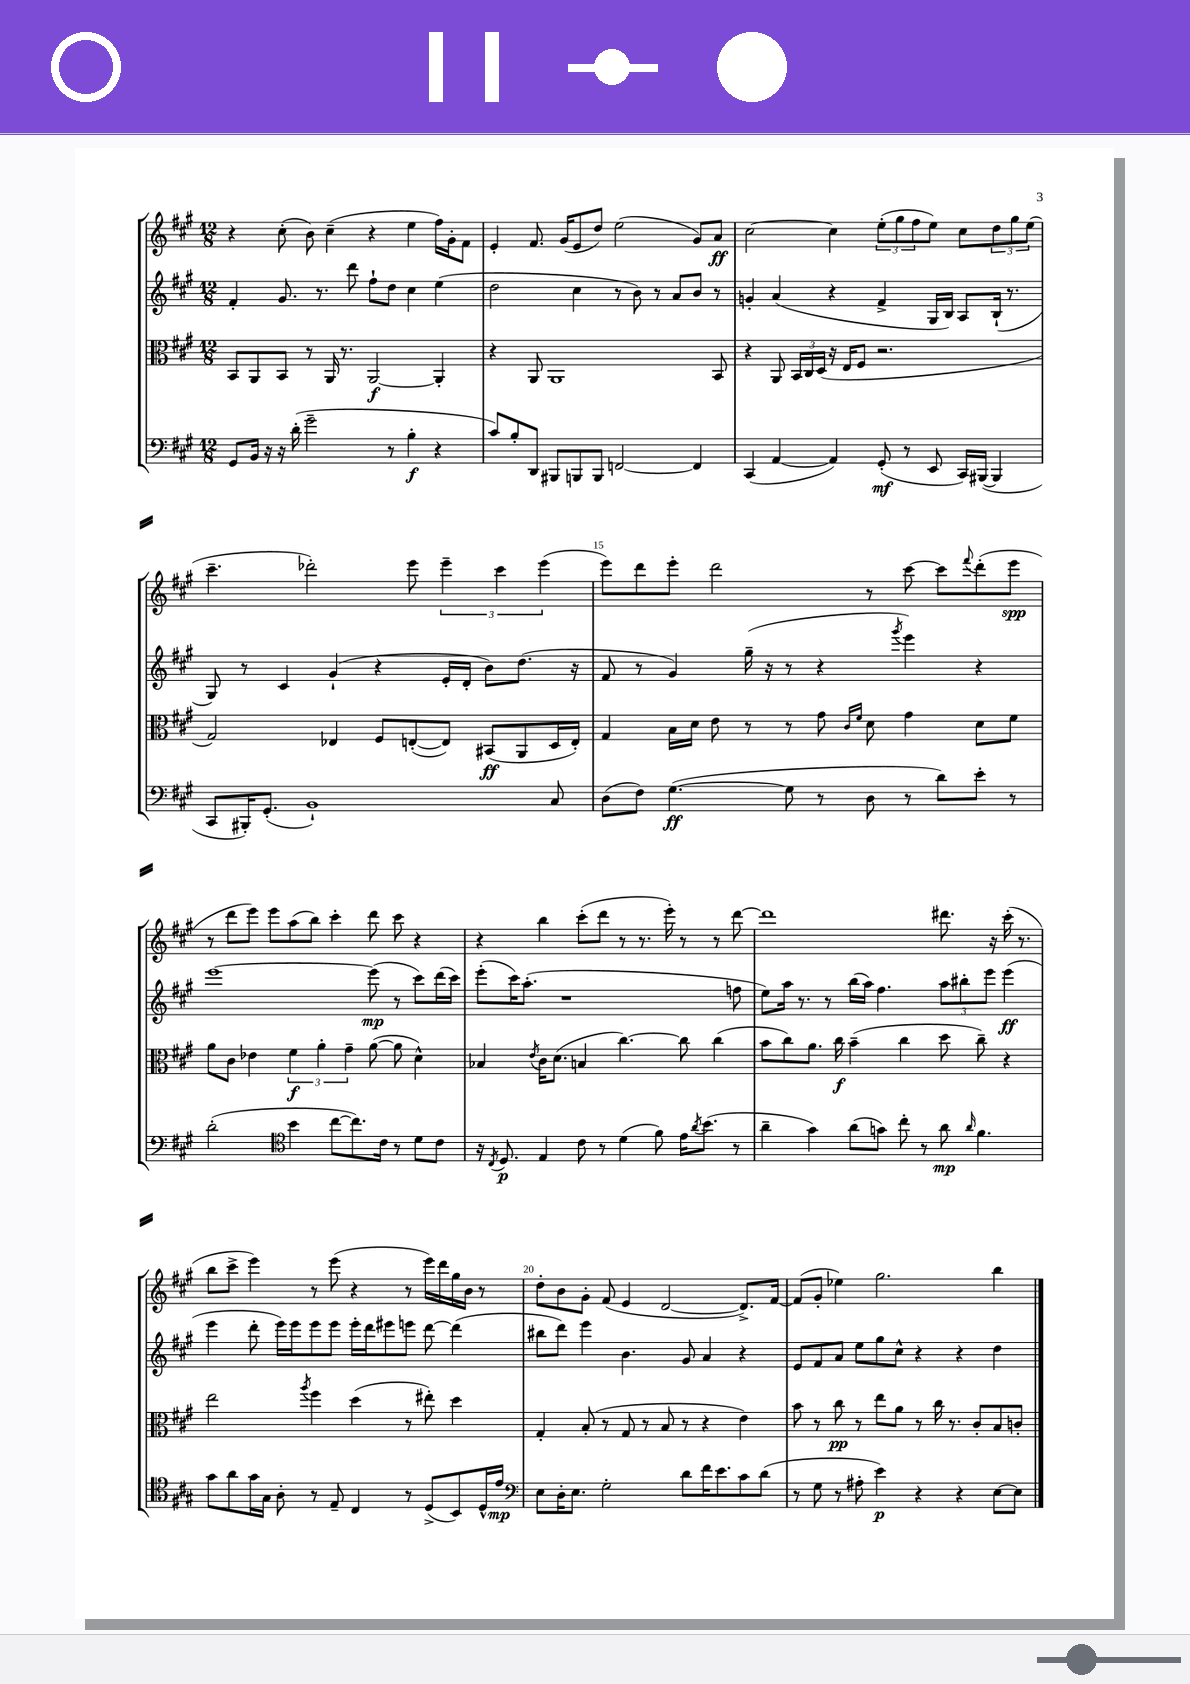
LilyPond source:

<<
\new StaffGroup <<
\new Staff = "s0" {
    \clef treble \key a \major \numericTimeSignature \time 12/8
    r4 cis''8-.( b'8) cis''4--( r4 e''4 fis''16) gis'16-. fis'8 |
    e'4-. fis'8. gis'16( e'8 d''8) e''2( gis'8) a'8\ff |
    cis''2~ cis''4 \tuplet 3/2 { e''8-.( gis''8 fis''8 } e''8) cis''8 \tuplet 3/2 { d''8 gis''8 e''8( } |
    cis'''4.-- des'''2-.) e'''8 \tuplet 3/2 { e'''4-- cis'''4 e'''4( } |
    e'''8) d'''8 e'''8-. d'''2 r8 cis'''8~ cis'''8 \appoggiatura { fis'''8 } d'''8-.( e'''8\spp |
    r8 d'''8 e'''8) e'''8 a''8( b''8) cis'''4-. d'''8 cis'''8 r4 |
    r4 b''4 cis'''8-.( d'''8 r8 r8. e'''16-.) r8 r8 d'''8~ |
    d'''1 dis'''8. r16 cis'''16-.( r8. |
    b''8 cis'''8-> e'''4) r8 e'''8( r4 r8 e'''16) d'''16 gis''16 b'16 r8 |
    d''8-. b'8 gis'8-. fis'8( e'4 d'2~ d'8.->) fis'16~ |
    fis'8( gis'8-. ees''4) gis''2. b''4 \bar "|." |
}
\new Staff = "s1" {
    \clef treble \key a \major \numericTimeSignature \time 12/8
    fis'4-. gis'8. r8. d'''8 fis''8-! d''8 cis''4 e''4( |
    d''2 cis''4 r8 b'8) r8 a'8 b'8 r8 |
    g'4-. a'4( r4 fis'4-> gis16 b16) a8 b16-!( r8. |
    gis8) r8 cis'4 gis'4-!( r4 e'16-. d'16-. b'8) d''8.( r16 |
    fis'8 r8 gis'4) gis''16--( r16 r8 r4 \acciaccatura { gis'''8 } e'''4) r4 |
    e'''1~ e'''8\mp( r8 cis'''8) d'''16( cis'''16) |
    e'''8-.( cis'''16) a''8.-.( r1 f''8 |
    e''8) a''16 r8. r8 b''16( a''16) fis''4. \tuplet 3/2 { a''8 bis''8-. e'''8 } e'''4\ff( |
    e'''4 d'''8-. e'''16) e'''16 e'''8 e'''8 e'''16-. d'''16 eis'''8 e'''8 d'''8~ d'''4( |
    bis''8 d'''8) e'''4 b'4. gis'8 a'4 r4 |
    e'8 fis'8 a'8 e''8 gis''8 cis''8-^ r4 r4 d''4 \bar "|." |
}
\new Staff = "s2" {
    \clef alto \key a \major \numericTimeSignature \time 12/8
    b,8 a,8 b,8 r8 a,16 r8. a,2~\f a,4-. |
    r4 a,8 a,1 b,8 |
    r4 a,8 \tuplet 3/2 { b,16 cis16 d16( } r16 e16 fis8 r2. |
    gis2) ees4 fis8 e8~-.( e8) bis,8\ff( a,8 d16 e16-.) |
    gis4 b16 d'16 e'8 r8 r8 gis'8 \grace { cis'16 fis'16 } d'8 gis'4 d'8 fis'8 |
    a'8 cis'8 ees'4 \tuplet 3/2 { fis'4\f a'4-. gis'4-- } a'8~( a'8 d'4-^) |
    bes4 \acciaccatura { e'8 } cis'16 d'8.( b4 cis''4.~) cis''8 cis''4( |
    b'8 cis''8) a'8. cis''16\f b'4--( cis''4 d''8 cis''8--) r4 |
    e''2 \acciaccatura { a''8 } fis''4 d''4( r8 eis''8-.) d''4 |
    gis4-. b8-.( r8 gis8 r8 b8 r8 r4 e'4) |
    b'8 r8 cis''8\pp r8 e''8 a'8 r8 cis''16 r8. cis'8-. b8 c'8-. \bar "|." |
}
\new Staff = "s3" {
    \clef bass \key a \major \numericTimeSignature \time 12/8
    gis,8 b,16 r16 r16 d'16-.( gis'2-- r8 b4-.\f r4 |
    cis'8) b8-. d,8 bis,,8 b,,8 b,,8 f,2~ f,4 |
    cis,4( a,4~ a,4) gis,8-.\mf( r8 e,8 cis,16) bis,,16~( bis,,4 |
    cis,8 bis,,16-.) gis,8.-.( b,1-!) cis8 |
    d8( fis8) gis4.~\ff( gis8 r8 d8 r8 d'8) e'8-. r8 |
    d'2-.( \clef tenor b'4 cis''8~ cis''8.) cis'16 r8 d'8 cis'8 |
    r16 \acciaccatura { cis8 } d8.\p e4 cis'8 r8 d'4( fis'8) e'16 \acciaccatura { a'8 } b'8.( r8 |
    a'4-- gis'4) a'8( g'8) cis''8-. r8 a'8\mp \grace { a'16 } fis'4. |
    gis'8 a'8 gis'16 gis16 a8-. r8 e8-- cis4 r8 d8->( b,8) d16-^ e'16\mp |
    \clef bass e8 d16-. e8. gis2-. d'8 fis'16 e'8. cis'8 d'8( |
    r8 gis8 r8 ais8-. e'4\p) r4 r4 e8~ e8 \bar "|." |
}
>>
>>
\layout { \context { \Score currentBarNumber = #11 \override BarNumber.break-visibility = ##(#f #t #t) barNumberVisibility = #(every-nth-bar-number-visible 5) } }
